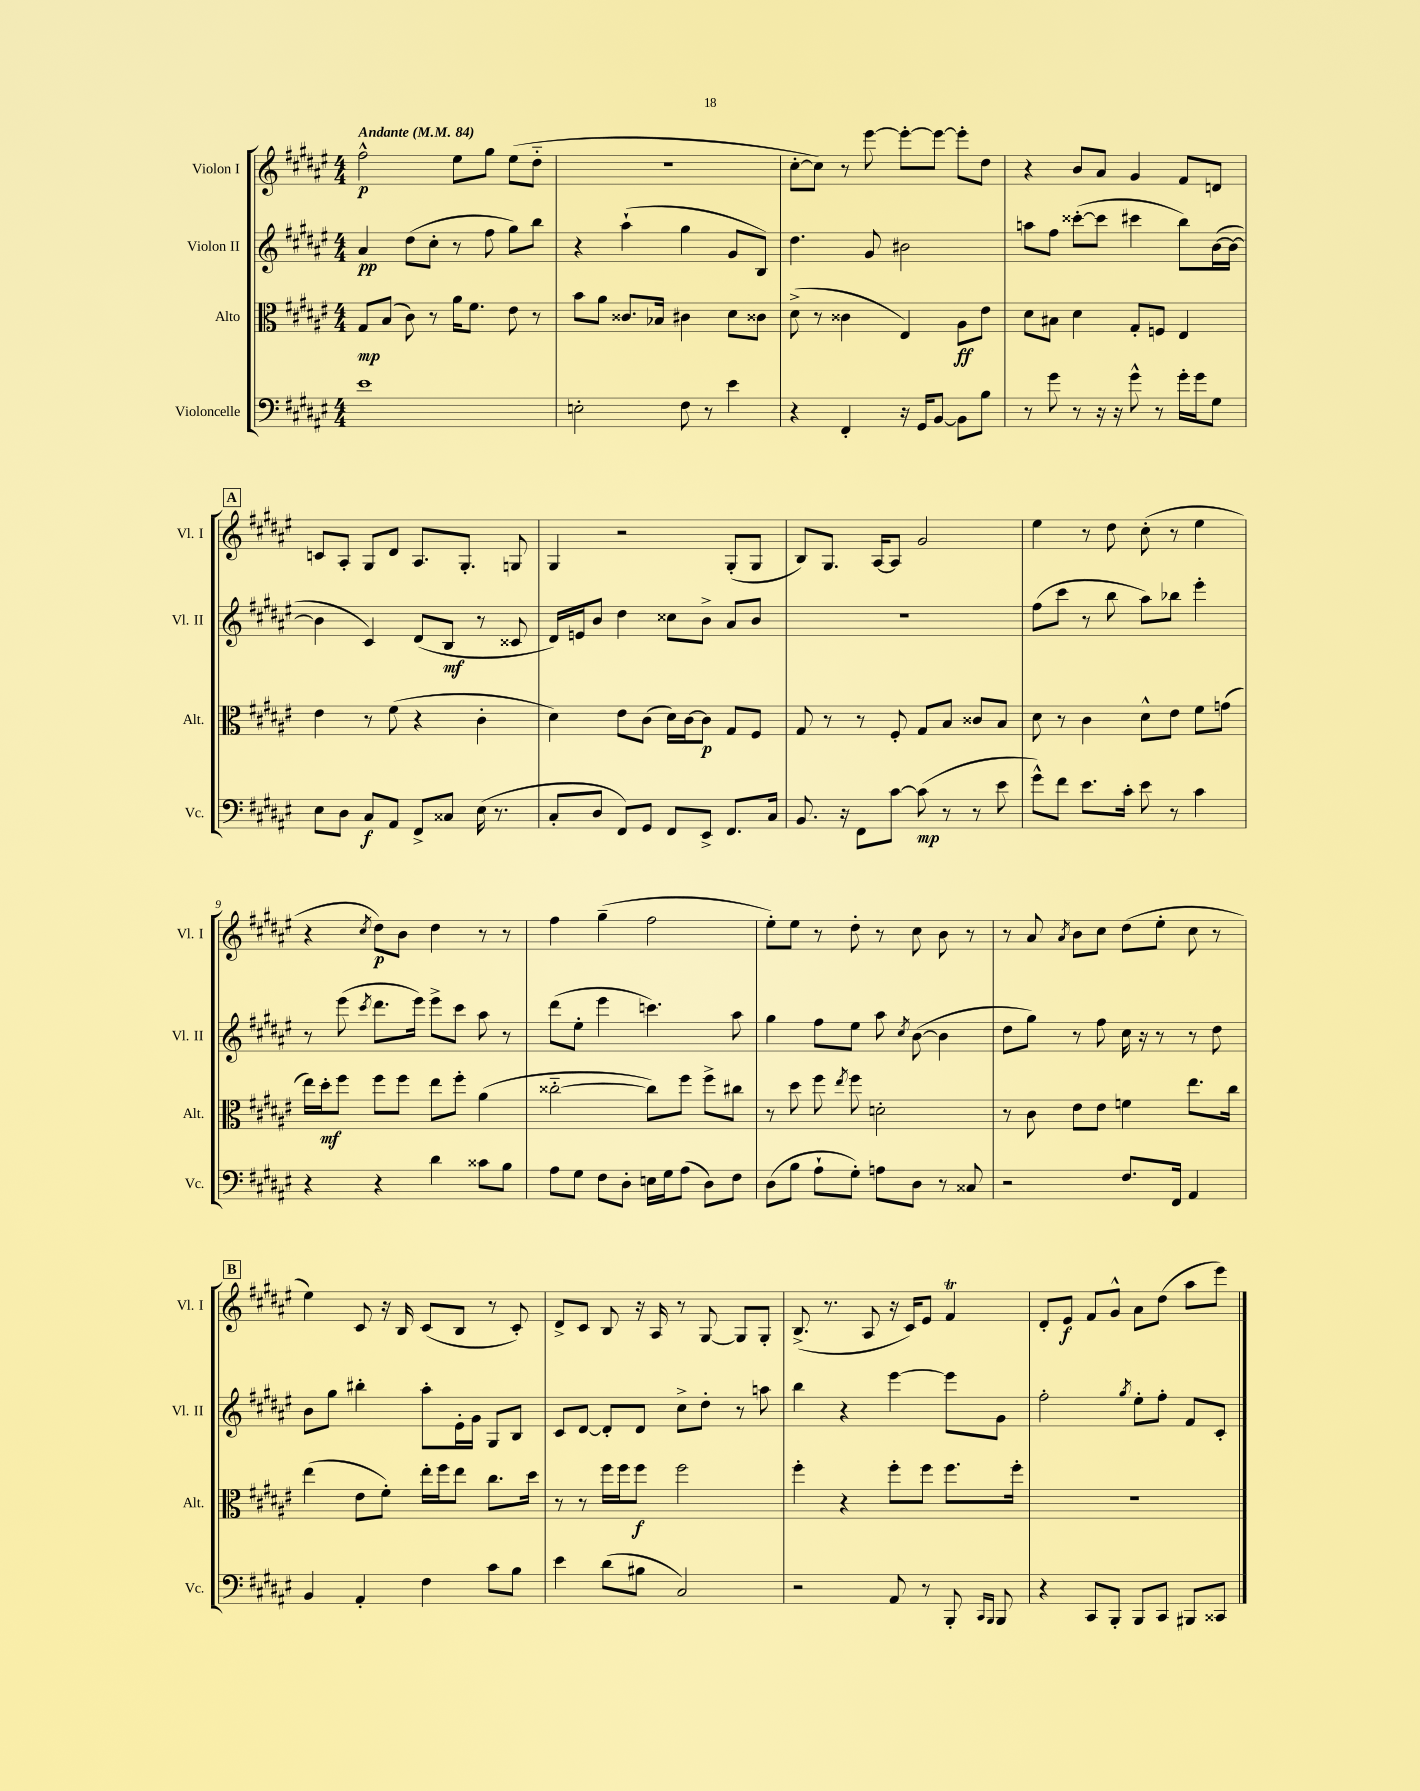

**kern	**kern	**kern	**kern
*staff4	*staff3	*staff2	*staff1
*clefF4	*clefC3	*clefG2	*clefG2
*k[f#c#g#d#a#e#]	*k[f#c#g#d#a#e#]	*k[f#c#g#d#a#e#]	*k[f#c#g#d#a#e#]
*M4/4	*M4/4	*M4/4	*M4/4
*MM84	*MM84	*MM84	*MM84
1e#	8G#	4a#	2ff#^^
.	(8B	.	.
.	8c#)	(8dd#	.
.	8r	8cc#'	.
.	16a#	8r	8ee#
.	8.f#	.	.
.	.	8ff#	8gg#
.	8e#	8gg#)	(8ee#
.	8r	8bb	8dd#'~
=	=	=	=
2E'	8b	4r	1r
.	8a#	.	.
.	8.c##	(4aa#`	.
.	16B-	.	.
8F#	4c#	4gg#	.
8r	.	.	.
4e#	8d#	8g#	.
.	8c##	8B)	.
=	=	=	=
4r	(8d#^	4.dd#	[8cc#'
.	8r	.	8cc#])
4FF#'	4c##	.	8r
.	.	8g#	[8eee#
16r	4E#)	2b#	8eee#'_
16GG#	.	.	.
[8BB	.	.	8eee#_
8BB]	8A#	.	8eee#']
8B	8e#	.	8dd#
=	=	=	=
8r	8d#	8aa	4r
8g#	8B#	8ff#	.
8r	4d#	([8ccc##'	8b
16r	.	8ccc##]	8a#
16r	.	.	.
8g#^^	8G#'	4ccc#	4g#
8r	8F	.	.
16g#'	4E#	8bb)	8f#
16g#	.	.	.
8G#	.	([16b	8d
.	.	16b_	.
=	=	=	=
8E#	4e#	4b]	8c
8D#	.	.	8A#'
8C#	8r	4c#)	8G#
8AA#	(8f#	.	8d#
8FF#^	4r	(8d#	8.A#
8C##	.	8B	.
.	.	.	8.G#'
(16E#	4c#'	8r	.
8.r	.	.	.
.	.	8c##	8G
=	=	=	=
8C#'	4d#)	16d#)	4G#
.	.	16e	.
8D#	.	8b	.
8FF#)	8e#	4dd#	2r
8GG#	(8c#	.	.
8FF#	16d#)	8cc##	.
.	[16c#	.	.
8EE#^	8c#]	8b^	.
8.FF#	8G#	8a#	(8G#'
.	8F#	8b	8G#
16C#	.	.	.
=	=	=	=
8.BB	8G#	1r	8B)
.	8r	.	8.G#
16r	.	.	.
8FF#	8r	.	.
.	.	.	[16A#
[8c#	8F#'	.	8A#]
(8c#]	8G#	.	2g#
8r	8B	.	.
8r	8c##	.	.
8e#	8B	.	.
=	=	=	=
8g#^^)	8d#	(8ff#	4ee#
8f#	8r	8ccc#	.
8.e#	4c#	8r	8r
.	.	8bb	8dd#
16c#'	.	.	.
8e#	8d#^^	8aa#)	(8cc#'
8r	8e#	8bb-	8r
4c#	8f#	4eee#'	4ee#
.	(8g	.	.
=	=	=	=
4r	16ee#)	8r	4r
.	16dd#'	.	.
.	8ff#	(8eee#	.
.	.	8qccc#	8qcc#
4r	8ff#	8.ddd#	8dd#)
.	8ff#	.	8b
.	.	16eee#)	.
4d#	8ee#	8eee#^	4dd#
.	8ff#'	8ccc#	.
8c##	(4a#	8aa#	8r
8B	.	8r	8r
=	=	=	=
8A#	[2cc##'~	(8ddd#	4ff#
8G#	.	8ee#'	.
8F#	.	4eee#	(4gg#~
8D#'	.	.	.
16E	8cc##])	4.ccc)	2ff#
16G#	.	.	.
(8A#	8ff#	.	.
8D#)	8ff#^	.	.
8F#	8cc#	8aa#	.
=	=	=	=
(8D#	8r	4gg#	8ee#')
8B	8dd#	.	8ee#
8A#`	8ff#	8ff#	8r
.	8qee#	.	.
8G#')	8ff#	8ee#	8dd#'
8A	2d'	8aa#	8r
.	.	8qcc#	.
8D#	.	([8b	8cc#
8r	.	4b]	8b
8C##	.	.	8r
=	=	=	=
2r	8r	8dd#	8r
.	8c#	8gg#)	8a#
.	.	.	8qa#
.	8e#	8r	8b
.	8e#	8ff#	8cc#
8.F#	4f	16cc#	(8dd#
.	.	16r	.
.	.	8r	8ee#'
16FF#	.	.	.
4AA#	8.ee#	8r	8cc#
.	.	8dd#	8r
.	16cc#	.	.
=	=	=	=
4BB	(4ee#	8b	4ee#)
.	.	8gg#	.
4AA#'	8e#	4bb#'	8c#
.	8f#')	.	16r
.	.	.	16B
4F#	16ee#'	8aa#'	(8c#
.	16ff#	.	.
.	8ee#	16e#'	8B
.	.	16g#	.
8c#	8.cc#	8G#	8r
8B	.	8B	8c#')
.	16dd#	.	.
=	=	=	=
4e#	8r	8c#	8d#^
.	8r	[8d#	8c#
(8d#	16ff#	8d#']	8B
.	16ff#	.	.
8B#	8ff#	8d#	16r
.	.	.	16A#
2C#)	2ff#	8cc#^	8r
.	.	8dd#'	[8G#
.	.	8r	8G#]
.	.	8aa	8G#'
=	=	=	=
2r	4ff#'	4bb	(8.B^
.	.	.	8.r
.	4r	4r	.
.	.	.	8A#
8AA#	8ff#'	[4eee#	16r
.	.	.	16c#)
8r	8ff#	.	8e#
8BBB'	8.ff#	8eee#]	4f#
16qqCC#	.	.	.
16qqBBB	.	.	.
8BBB	.	8g#	.
.	16ff#'	.	.
=	=	=	=
4r	1r	2ff#'	8d#'
.	.	.	8e#
8CC#	.	.	8f#
8BBB'	.	.	8g#^^
.	.	8qgg#	.
8BBB	.	8ee#'	8a#
8CC#	.	8ff#'	(8dd#
8BBB#	.	8f#	8aa#
8CC##	.	8c#'	8eee#)
==	==	==	==
*-	*-	*-	*-
